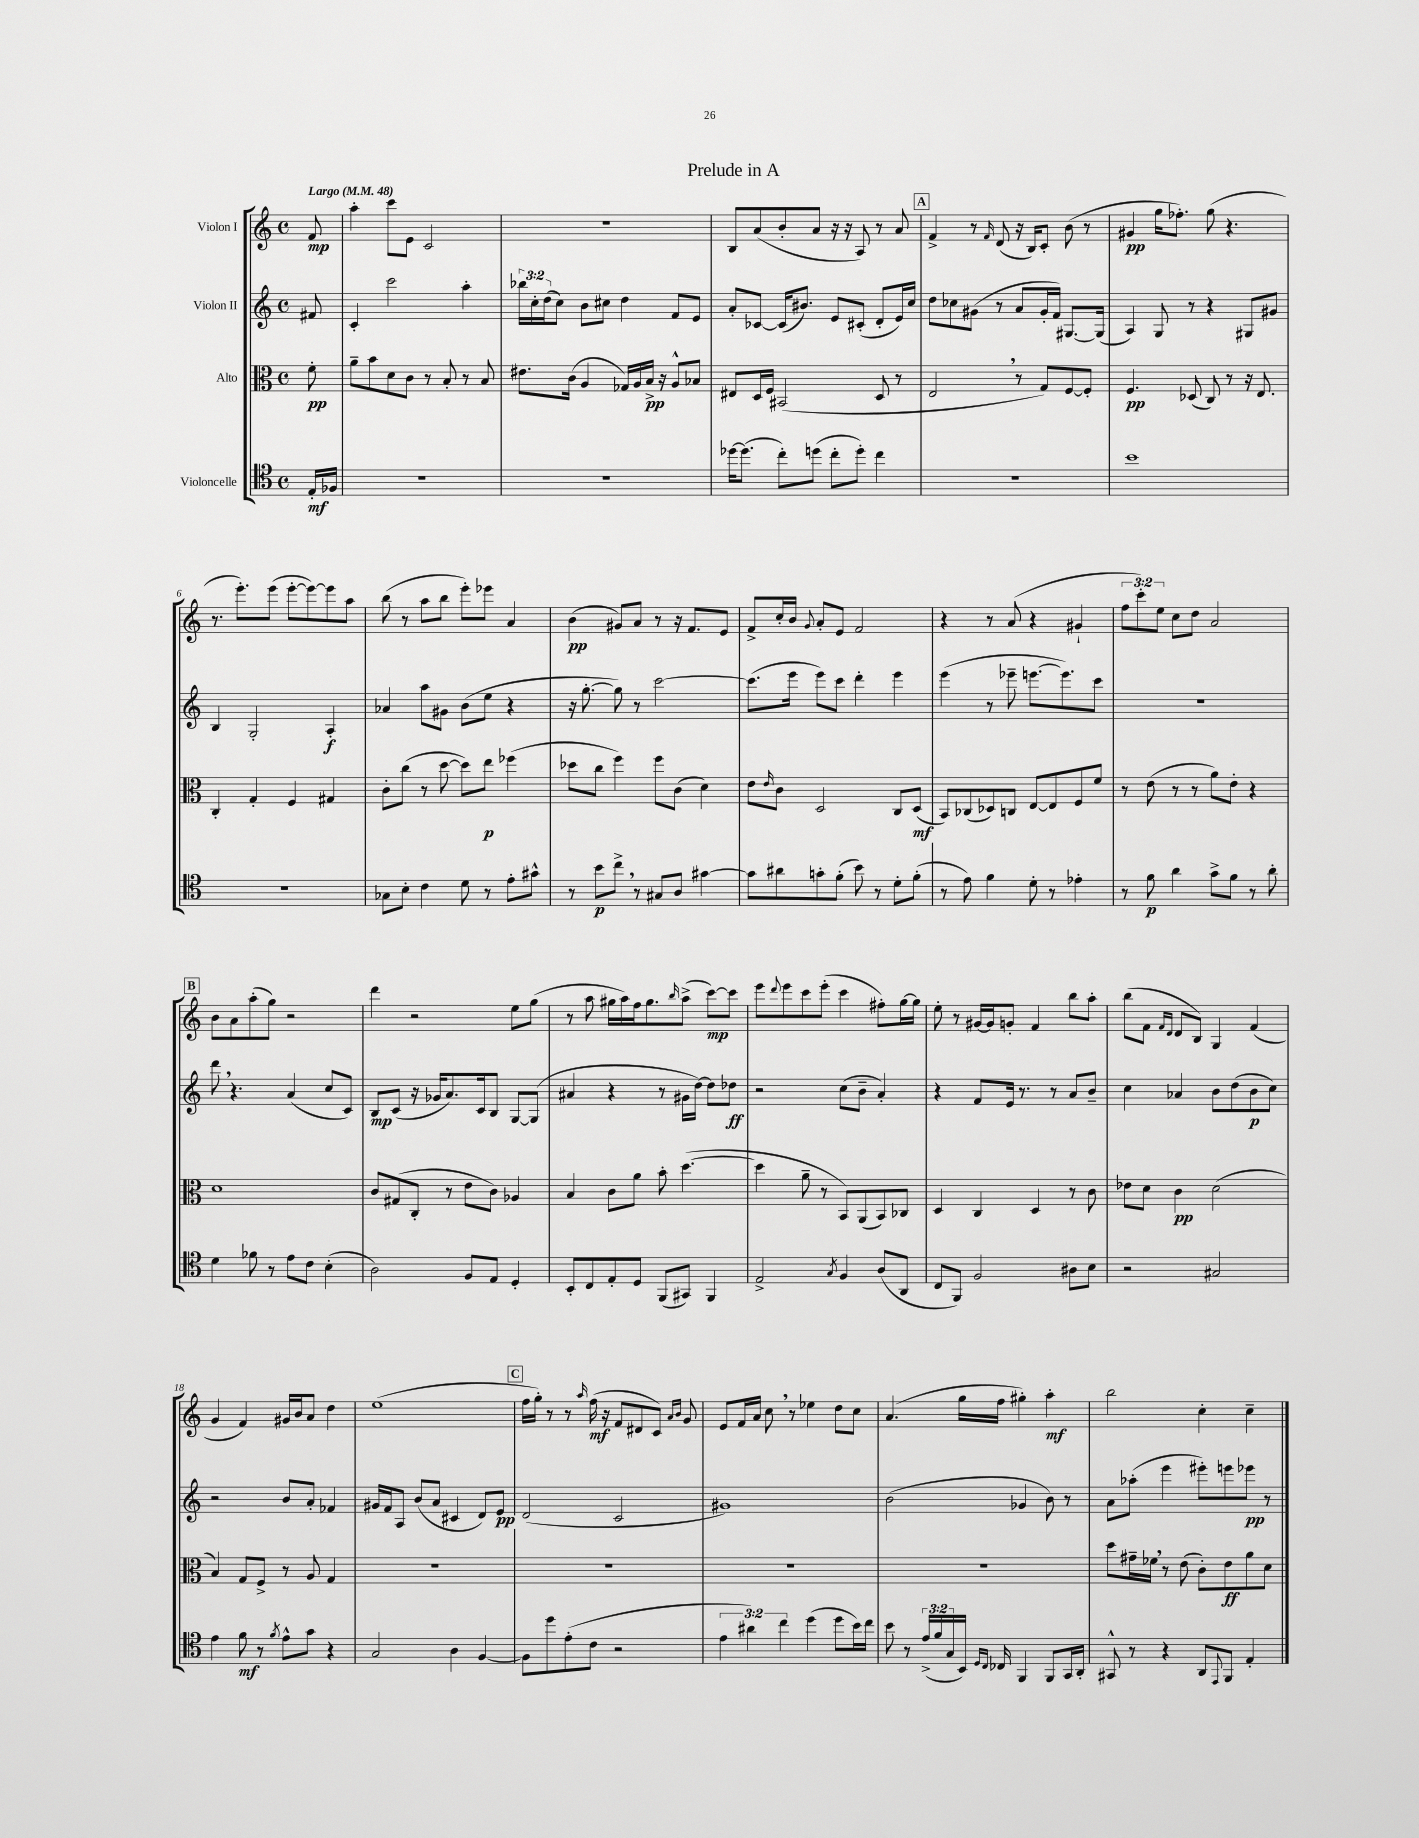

**kern	**dynam	**kern	**dynam	**kern	**dynam	**kern	**dynam
*part4	*part4	*part3	*part3	*part2	*part2	*part1	*part1
*staff4	*staff4	*staff3	*staff3	*staff2	*staff2	*staff1	*staff1
*I"Violoncelle	*	*I"Alto	*	*I"Violon II	*	*I"Violon I	*
*clefC4	*	*clefC3	*	*clefG2	*	*clefG2	*
*k[]	*	*k[]	*	*k[]	*	*k[]	*
*M4/4	*	*M4/4	*	*M4/4	*	*M4/4	*
*met(c)	*	*met(c)	*	*met(c)	*	*met(c)	*
*MM48	*	*MM48	*	*MM48	*	*MM48	*
=	=	=	=	=	=	=	=
!	!	!	!	!	!	!LO:TX:a:B:t=Largo	!
16E'/LL	mf	8f'\	pp	8f#X/	.	8f/	mp
16F-X/JJ	.	.	.	.	.	.	.
=1	=1	=1	=1	=1	=1	=1	=1
1r	.	8a~\L	.	4c'/	.	4aa'\	.
.	.	8b\	.	.	.	.	.
.	.	8d\	.	2ccc\	.	8ccc\L	.
.	.	8c\J	.	.	.	8e\J	.
.	.	8r	.	.	.	2c/	.
.	.	8B'/	.	.	.	.	.
.	.	8r	.	4aa'\	.	.	.
.	.	8B/	.	.	.	.	.
=2	=2	=2	=2	=2	=2	=2	=2
1r	.	8.e#X\L	.	24bb-X\LL	.	1r	.
.	.	.	.	24cc'\	.	.	.
.	.	.	.	(24dd\J	.	.	.
.	.	.	.	8cc\J)	.	.	.
.	.	(16c\Jk	.	.	.	.	.
.	.	4A/	.	8b\L	.	.	.
.	.	.	.	8cc#X\J	.	.	.
.	.	16G-X/LL)	.	4dd\	.	.	.
.	.	16A/	.	.	.	.	.
.	.	16B^/JJ	pp	.	.	.	.
.	.	16r	.	.	.	.	.
.	.	8A^^/L	.	8f/L	.	.	.
.	.	8B-X/J	.	8e/J	.	.	.
=3	=3	=3	=3	=3	=3	=3	=3
[16dd-X\KL	.	8E#X/L	.	8a'/L	.	8B/L	.
(8.dd-\J]	.	.	.	.	.	.	.
.	.	16D/L	.	[8c-X/J	.	(8a/	.
.	.	16F/JJ	.	.	.	.	.
8cc'\L)	.	(2BB#X/	.	(16c-/KL]	.	8b'/	.
.	.	.	.	8.b#X/J)	.	.	.
(8ddn\J	.	.	.	.	.	8a/J	.
8cc'\L	.	.	.	8e/L	.	16r	.
.	.	.	.	.	.	16r	.
8dd'\J)	.	.	.	(8c#X'/J	.	8A/)	.
4cc\	.	8D/	.	8d'/L	.	8r	.
.	.	8r	.	16e/L)	.	8a/	.
.	.	.	.	16cc/JJ	.	.	.
!!LO:REH:place=s1:t=A
=4	=4	=4	=4	=4	=4	=4	=4
1r	.	2E,/	.	8dd\L	.	4f^/	.
.	.	.	.	8cc-X\	.	.	.
.	.	.	.	(8g#X\J	.	8r	.
.	.	.	.	.	.	16qqf/	.
.	.	.	.	8r	.	(8d/	.
.	.	8r	.	8a/L	.	16r	.
.	.	.	.	.	.	16B/KL)	.
.	.	8G/L)	.	16g#'/L	.	8c'/J	.
.	.	.	.	16f/JJ)	.	.	.
.	.	[8F/	.	[8.G#X/L	.	(8b\	.
.	.	8F'/J]	.	.	.	8r	.
.	.	.	.	(16G#/Jk]	.	.	.
=5	=5	=5	=5	=5	=5	=5	=5
1b	.	4.F/	pp	4A/)	.	4g#X/	pp
.	.	.	.	8G/	.	16gg\KL	.
.	.	.	.	.	.	8.ff-X'\J)	.
.	.	(8D-X/	.	8r	.	.	.
.	.	8C/)	.	4r	.	(8gg\	.
.	.	8r	.	.	.	4.r	.
.	.	16r	.	8G#X/L	.	.	.
.	.	8.E/	.	.	.	.	.
.	.	.	.	8g#X/J	.	.	.
!!LO:LB:g=z
=6	=6	=6	=6	=6	=6	=6	=6
1r	.	4C'/	.	4B/	.	8.r	.
.	.	.	.	.	.	8.eee'\L)	.
.	.	4G'/	.	2G'/	.	.	.
.	.	.	.	.	.	(8eee\J	.
.	.	4F/	.	.	.	[8eee'\L	.
.	.	.	.	.	.	8eee\_)	.
.	.	4G#X/	.	4A'/	f	8eee\]	.
.	.	.	.	.	.	8aa\J	.
=7	=7	=7	=7	=7	=7	=7	=7
8G-X\L	.	8c'\L	.	4a-X/	.	(8bb\	.
8B'\J	.	(8cc\J	.	.	.	8r	.
4c\	.	8r	.	8aa\L	.	8aa\L	.
.	.	[8dd\	.	8g#X\J	.	8bb\J	.
8d\	.	8dd\L])	.	(8b\L	.	8eee'\L)	.
8r	.	8ee\J	p	8ee\J	.	8eee-X\J	.
8e'\L	.	(4ff-X\	.	4r	.	4a/	.
8g#X^^\J	.	.	.	.	.	.	.
=8	=8	=8	=8	=8	=8	=8	=8
8r	.	8dd-X\L	.	16r	.	(4b\	pp
.	.	.	.	[8.gg'\	.	.	.
8b\L	p	8cc\J	.	.	.	.	.
8cc^,\J	.	4ff\)	.	8gg\])	.	8g#X/L)	.
8r	.	.	.	8r	.	8a/J	.
8G#X/L	.	8ff\L	.	[2ccc\	.	8r	.
8A/J	.	(8c\J	.	.	.	16r	.
.	.	.	.	.	.	8.f/L	.
[4g#X\	.	4d\)	.	.	.	.	.
.	.	.	.	.	.	8e/J	.
=9	=9	=9	=9	=9	=9	=9	=9
8g#\L]	.	8e\L	.	(8.ccc\L]	.	8f^/L	.
.	.	16qqe/	.	.	.	.	.
8a#X\	.	8c\J	.	.	.	16cc'/L	.
.	.	.	.	16eee\Jk	.	16b/JJ	.
.	.	.	.	.	.	8qqg/	.
8gn'\	.	2D/	.	8eee\L)	.	8a'/L	.
(8f'\J	.	.	.	8ccc\J	.	8e/J	.
8b\)	.	.	.	4ddd'\	.	2f/	.
8r	.	.	.	.	.	.	.
8d'\L	.	8C/L	.	4eee\	.	.	.
(8f'\J	.	(8D/J	mf	.	.	.	.
=10	=10	=10	=10	=10	=10	=10	=10
8r	.	8BB/L)	.	(4eee\	.	4r	.
8e\)	.	(8C-X/	.	.	.	.	.
4f\	.	8D-X/)	.	8r	.	8r	.
.	.	8Cn/J	.	8eee-X~\	.	(8a/	.
8d'\	.	[8E/L	.	[8.eeen\L	.	4r	.
8r	.	8E/]	.	.	.	.	.
.	.	.	.	8.eee\])	.	.	.
4e-X'\	.	8F/	.	.	.	4g#X`/	.
.	.	8f/J	.	8ccc\J	.	.	.
=11	=11	=11	=11	=11	=11	=11	=11
8r	.	8r	.	1r	.	12ff\L	.
.	.	.	.	.	.	12ccc'\)	.
8f\	p	(8e\	.	.	.	.	.
.	.	.	.	.	.	12ee\J	.
4a\	.	8r	.	.	.	8cc\L	.
.	.	8r	.	.	.	8dd\J	.
8g^\L	.	8a\L)	.	.	.	2a/	.
8f\J	.	8e'\J	.	.	.	.	.
8r	.	4r	.	.	.	.	.
8a'\	.	.	.	.	.	.	.
!!LO:LB:g=z
!!LO:REH:place=s1:t=B
=12	=12	=12	=12	=12	=12	=12	=12
4d\	.	1d	.	8ddd,\	.	8b\L	.
.	.	.	.	4.r	.	8a\	.
8f-X\	.	.	.	.	.	(8aa'\	.
8r	.	.	.	.	.	8gg\J)	.
8e\L	.	.	.	(4a/	.	2r	.
8c\J	.	.	.	.	.	.	.
(4B'\	.	.	.	8cc/L	.	.	.
.	.	.	.	8c/J)	.	.	.
=13	=13	=13	=13	=13	=13	=13	=13
2A\)	.	8c/L	.	8B/L	mp	4ddd\	.
.	.	(8G#X/	.	(8c/J	.	.	.
.	.	8C'/J	.	16r	.	2r	.
.	.	.	.	16g-X/KL	.	.	.
.	.	8r	.	8.a/)	.	.	.
8F/L	.	8e\L	.	.	.	.	.
.	.	.	.	16c/k	.	.	.
8E/J	.	8c\J)	.	8B/J	.	.	.
4D'/	.	4A-X/	.	[8G/L	.	8ee\L	.
.	.	.	.	(8G/J]	.	(8gg\J	.
=14	=14	=14	=14	=14	=14	=14	=14
8BB'/L	.	4B/	.	4a#X/	.	8r	.
8C/	.	.	.	.	.	8aa\	.
8E'/	.	8c\L	.	4r	.	16gg#X\LL	.
.	.	.	.	.	.	16aa\)	.
8D/J	.	8a\J	.	.	.	16ff\J	.
.	.	.	.	.	.	8.gg#\	.
(8FF/L	.	8b'\	.	8r	.	.	.
.	.	.	.	.	.	16qqbb/	.
8GG#X/J)	.	([4.dd\	.	16g#X\LL	.	(8aa^\J	.
.	.	.	.	[16dd\JJ)	.	.	.
4FF/	.	.	.	8dd\L]	.	[8ccc\L)	mp
.	.	.	.	8dd-X\J	ff	8ccc\J]	.
=15	=15	=15	=15	=15	=15	=15	=15
2E^/	.	4dd\]	.	2r	.	8eee\L	.
.	.	.	.	.	.	8qqddd/	.
.	.	.	.	.	.	8eee\	.
.	.	8a~\	.	.	.	8ccc\	.
.	.	8r	.	.	.	(8eee'\J	.
8qG/	.	.	.	.	.	.	.
4F/	.	8BB/L)	.	(8cc\L	.	4ccc\	.
.	.	(8AA/	.	8b~\J	.	.	.
(8A/L	.	8BB/)	.	4a'/)	.	8ff#X'\L)	.
8AA/J	.	8C-X/J	.	.	.	[16gg\L	.
.	.	.	.	.	.	16gg\JJ]	.
=16	=16	=16	=16	=16	=16	=16	=16
8C/L	.	4D/	.	4r	.	8ee'\	.
8FF/J)	.	.	.	.	.	8r	.
2F/	.	4C/	.	8f/L	.	[16g#X/LL	.
.	.	.	.	.	.	16g#/J]	.
.	.	.	.	16e/Jk	.	8gn'/J	.
.	.	.	.	8.r	.	.	.
.	.	4D/	.	.	.	4f/	.
.	.	.	.	8r	.	.	.
8A#X\L	.	8r	.	8a/L	.	8bb\L	.
8B\J	.	8c\	.	8b~/J	.	8aa'\J	.
=17	=17	=17	=17	=17	=17	=17	=17
2r	.	8e-X\L	.	4cc\	.	(8bb\L	.
.	.	8d\J	.	.	.	8f\J	.
.	.	.	.	.	.	16qqf/LL	.
.	.	.	.	.	.	16qqd/JJ	.
.	.	4c\	pp	4a-X/	.	8d/L	.
.	.	.	.	.	.	8B/J)	.
2G#X/	.	(2d\	.	8b\L	.	4G/	.
.	.	.	.	(8dd\	.	.	.
.	.	.	.	8b\	p	(4f/	.
.	.	.	.	8cc\J)	.	.	.
!!LO:LB:g=z
=18	=18	=18	=18	=18	=18	=18	=18
4e\	.	4B/)	.	2r	.	4g/	.
8f\	mf	8G/L	.	.	.	4f/)	.
8r	.	8F^/J	.	.	.	.	.
8qf/	.	.	.	.	.	.	.
8e^^\L	.	8r	.	8b/L	.	16g#X/LL	.
.	.	.	.	.	.	16b/J	.
8g\J	.	8A/	.	8a'/J	.	8a/J	.
4r	.	4G/	.	4f-X/	.	4dd\	.
=19	=19	=19	=19	=19	=19	=19	=19
2G/	.	1r	.	16g#X/LL	.	(1ee	.
.	.	.	.	16f/J	.	.	.
.	.	.	.	8A/J	.	.	.
.	.	.	.	(8b/L	.	.	.
.	.	.	.	8a/J	.	.	.
4A\	.	.	.	4c#X/	.	.	.
[4F/	.	.	.	8d/L)	.	.	.
.	.	.	.	8e/J	pp	.	.
!!LO:REH:place=s1:t=C
=20	=20	=20	=20	=20	=20	=20	=20
8F\L]	.	1r	.	(2d/	.	16ff\LL	.
.	.	.	.	.	.	16gg'\JJ)	.
8dd\	.	.	.	.	.	8r	.
(8e'\	.	.	.	.	.	8r	.
.	.	.	.	.	.	16qqaa/	.
8c\J	.	.	.	.	.	(16ff\	mf
.	.	.	.	.	.	16r	.
2r	.	.	.	2c/	.	8f/L	.
.	.	.	.	.	.	8d#X/	.
.	.	.	.	.	.	8c/J)	.
.	.	.	.	.	.	16qqa/LL	.
.	.	.	.	.	.	16qqb/JJ	.
.	.	.	.	.	.	8g/	.
=21	=21	=21	=21	=21	=21	=21	=21
6e\	.	1r	.	1g#X)	.	8e/L	.
.	.	.	.	.	.	16f/L	.
6a#X\)	.	.	.	.	.	.	.
.	.	.	.	.	.	16a/JJ	.
.	.	.	.	.	.	8cc,\	.
6cc\	.	.	.	.	.	.	.
.	.	.	.	.	.	8r	.
(4dd\	.	.	.	.	.	4ee-X\	.
8dd\L	.	.	.	.	.	8dd\L	.
16b\L)	.	.	.	.	.	8cc\J	.
16cc\JJ	.	.	.	.	.	.	.
=22	=22	=22	=22	=22	=22	=22	=22
8b\	.	1r	.	(2b\	.	(4.a/	.
8r	.	.	.	.	.	.	.
(24e^/LL	.	.	.	.	.	.	.
24f/	.	.	.	.	.	.	.
24G/	.	.	.	.	.	.	.
16BB/JJ)	.	.	.	.	.	16gg\LL	.
16qqD/LL	.	.	.	.	.	.	.
16qqC/JJ	.	.	.	.	.	.	.
16C-X/	.	.	.	.	.	16ff\JJ	.
4FF/	.	.	.	4g-X/	.	4gg#X'\)	.
8FF/L	.	.	.	8b\)	.	4aa'\	mf
16GG/L	.	.	.	8r	.	.	.
16AA'/JJ	.	.	.	.	.	.	.
=23	=23	=23	=23	=23	=23	=23	=23
8GG#X^^/	.	8dd\L	.	8a\L	.	2bb\	.
8r	.	16g#X~\L	.	(8aa-X'\J	.	.	.
.	.	16f-X,\JJ	.	.	.	.	.
4r	.	8r	.	4eee\	.	.	.
.	.	(8e\	.	.	.	.	.
8AA/L	.	8c'\L)	.	8eee#X'\L)	.	4cc'\	.
8qqEE/	.	.	.	.	.	.	.
8FF/J	.	8e\	ff	8eeen\	.	.	.
4E'/	.	8a\	.	8eee-X\J	pp	4cc~\	.
.	.	8d\J	.	8r	.	.	.
==	==	==	==	==	==	==	==
*-	*-	*-	*-	*-	*-	*-	*-
